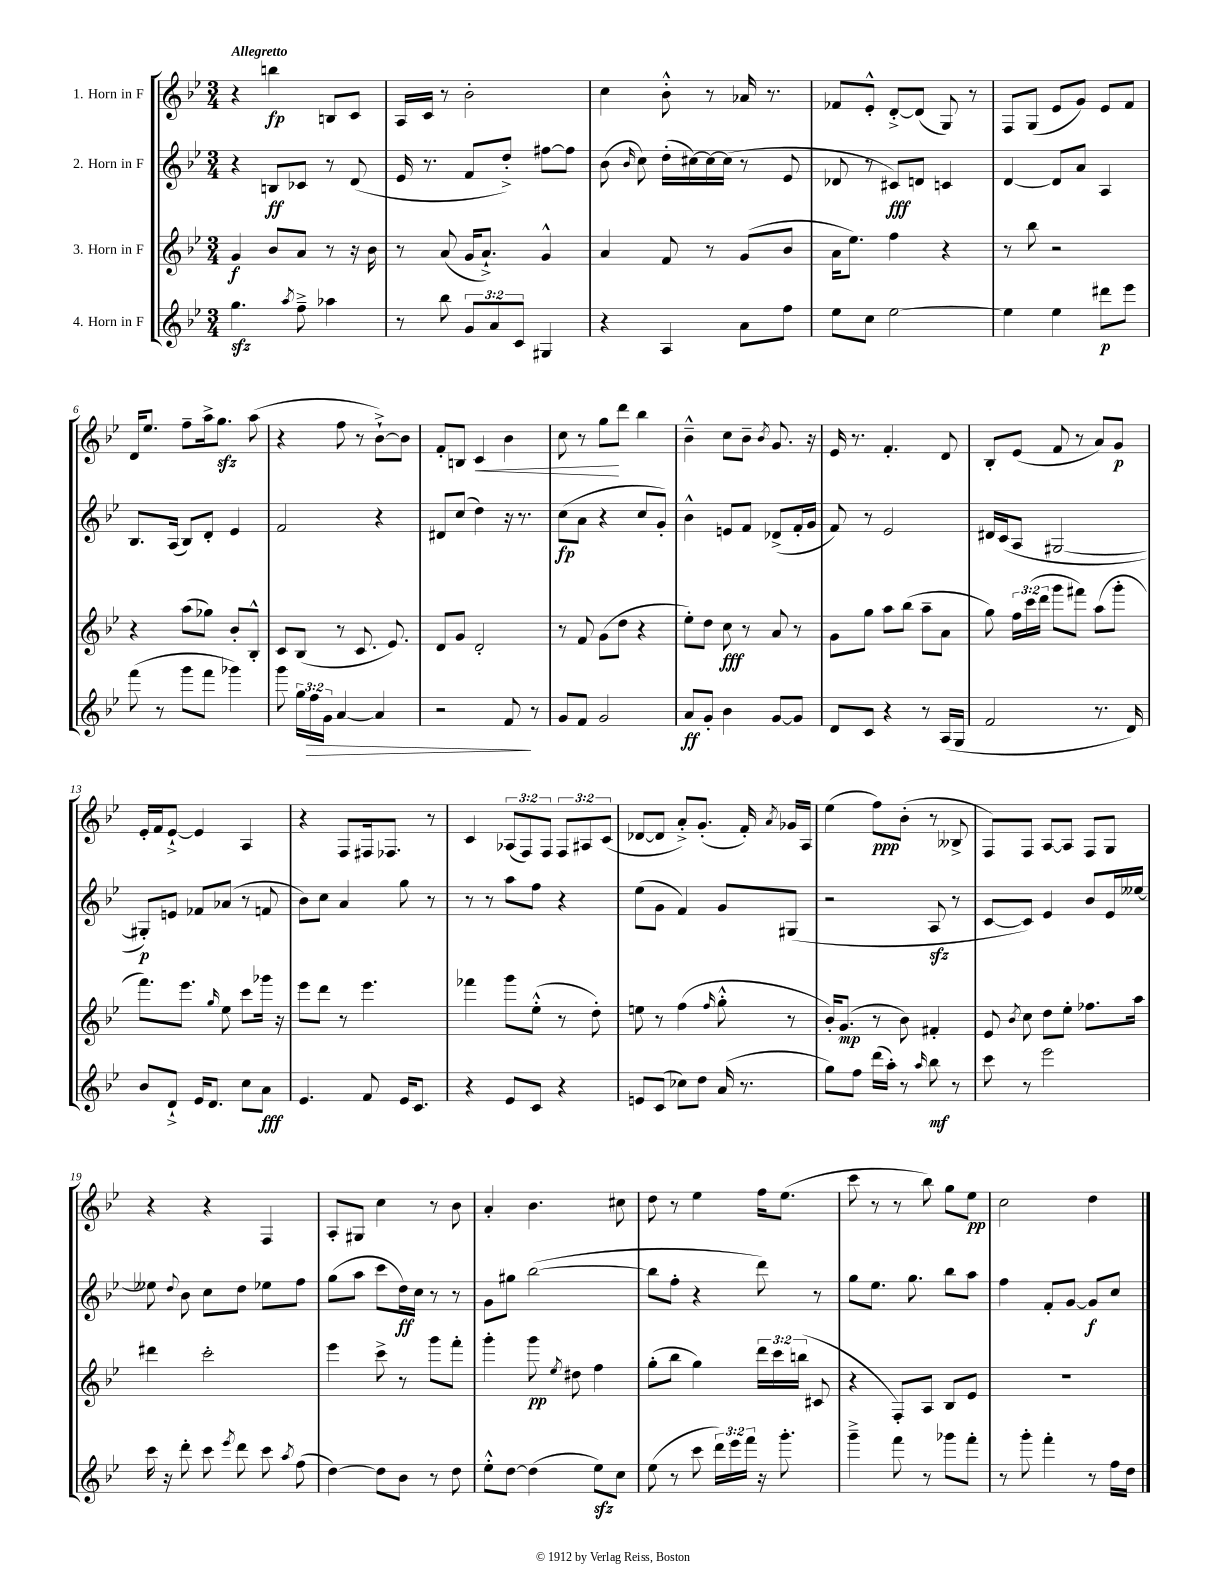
<<
\new StaffGroup <<
\new Staff = "s0" \with { instrumentName = "1. Horn in F" } {
    \clef treble \key bes \major \numericTimeSignature \time 3/4 \override Staff.TupletNumber.text = #tuplet-number::calc-fraction-text \tempo "Allegretto"
    \autoBeamOff r4 b''4\fp b8[ c'8] |
    a16[ c'16] r8 bes'2-. |
    c''4 bes'8-.-^ r8 aes'16 r8. |
    fes'8[ ees'8]-.-^ d'8[~-.-> d'8]( g8) r8 |
    f8[ g8]( ees'8[ g'8]) ees'8[ f'8] |
    d'16[ ees''8.] f''8[-- a''16-> g''8.]\sfz a''8( |
    r4 f''8 r8 bes'8[~-!->) bes'8] |
    f'8[-. b8] c'4\< bes'4 |
    c''8 r8 g''8[\! d'''8] bes''4 |
    bes'4---^ c''8[ bes'8]-- \acciaccatura { bes'8 } g'8. r16 |
    ees'16 r8. f'4.-. d'8 |
    bes8[-. ees'8]( f'8 r8 a'8[) g'8]\p |
    ees'16[-. f'16 ees'8]~-!-> ees'4 a4 |
    r4 f8[ fis16 fes8.] r8 |
    c'4 \tuplet 3/2 { aes8[( f8) f8] } \tuplet 3/2 { f8[ ais8 c'8]( } |
    des'8[~ des'8] a'8[-.->) g'8.]-.( f'16-.) \acciaccatura { a'8 } ges'16[ a16] |
    ees''4( f''8[\ppp) bes'8]-.( r8 beses8-> |
    f8[) f8] a8[~ a8] f8[ g8] |
    r4 r4 f4 |
    a8[-. gis8] c''4 r8 bes'8 |
    a'4-. bes'4. cis''8 |
    d''8 r8 ees''4 f''16[ ees''8.]( |
    c'''8 r8 r8 bes''8) g''8[ ees''8]\pp |
    c''2 d''4 \bar "|." |
}
\new Staff = "s1" \with { instrumentName = "2. Horn in F" } {
    \clef treble \key bes \major \numericTimeSignature \time 3/4
    \autoBeamOff r4 b8[\ff ces'8] r8 d'8( |
    ees'16 r8. f'8[ d''8]-.->) fis''8[~ fis''8] |
    bes'8( \grace { bes'16 } c''8) d''16[-.( cis''16~) cis''16~ cis''16]( r8 ees'8 |
    des'8 r8 cis'8[\fff) d'8] c'4 |
    d'4~ d'8[ a'8] a4 |
    bes8.[ a16]( bes8[) d'8]-. ees'4 |
    f'2 r4 |
    dis'8[ c''8]( d''4) r16 r8. |
    c''8[\fp( a'8] r4 c''8[ g'8]-.) |
    bes'4-^ e'8[ f'8] des'8[->( f'16-. g'16] |
    f'8) r8 ees'2 |
    dis'16[ c'16( a8] gis2~ |
    gis8[-.\p) e'8] fes'8[ aes'8]( r8 f'8 |
    bes'8[) c''8] a'4 g''8 r8 |
    r8 r8 a''8[ f''8] r4 |
    ees''8[( g'8] f'4) g'8[ gis8]( |
    r2 a8\sfz r8 |
    c'8[~ c'8]) ees'4 bes'8[ ees'16 eeses''16]~ |
    eeses''8 \appoggiatura { d''8 } bes'8 c''8[ d''8] ees''8[ f''8] |
    g''8[( a''8] c'''8[ d''16\ff) c''16] r8 r8 |
    g'8[ gis''8] bes''2~( |
    bes''8[ f''8]-. r4 d'''8) r8 |
    g''8[ ees''8.] g''8. bes''8[ a''8] |
    f''4 f'8[-. g'8]~ g'8[\f c''8] \bar "|." |
}
\new Staff = "s2" \with { instrumentName = "3. Horn in F" } {
    \clef treble \key bes \major \numericTimeSignature \time 3/4 \override Staff.TupletNumber.text = #tuplet-number::calc-fraction-text
    \autoBeamOff g'4\f bes'8[ a'8] r8 r16 bes'16 |
    r8 a'8( g'16[ a'8.]-!->) g'4-^ |
    a'4 f'8 r8 g'8[( bes'8] |
    a'16[ ees''8.]) f''4 r4 |
    r8 bes''8 r2 |
    r4 a''8[( ges''8]) bes'8[-. bes8]-.-^ |
    c'8[ bes8]( r8 c'8. ees'8.) |
    d'8[ g'8] d'2-. |
    r8 f'8 g'8[( d''8] r4 |
    ees''8[-.) d''8] c''8\fff r8 a'8 r8 |
    g'8[ g''8] a''8[ bes''8]( a''8[-- a'8] |
    g''8) \tuplet 3/2 { f''16[ c'''16( d'''16] } g'''8[ fis'''8]) a''8[( g'''8]-. |
    f'''8.[) ees'''8.] \grace { g''16 } ees''8 c'''8[ ges'''16] r16 |
    ees'''8[ d'''8] r8 ees'''4. |
    fes'''4 g'''8[ ees''8]-.-^( r8 d''8-.) |
    e''8 r8 f''4( \grace { f''16 } g''8-.-^ r8 |
    bes'16[-.) g'8.]\mp( r8 bes'8) fis'4-. |
    ees'8 \acciaccatura { bes'8 } c''8 d''8[ ees''8]-. fes''8.[ a''16] |
    dis'''4 c'''2-. |
    ees'''4 c'''8-> r8 g'''8[ f'''8]-. |
    g'''4-. g'''8\pp \acciaccatura { ees''8 } dis''8 f''4 |
    g''8[-.( bes''8] g''4) \tuplet 3/2 { d'''16[ c'''16 b''16]( } cis'8 |
    r4 f8[-.) a8] bes8[ ees'8] |
    R2. \bar "|." |
}
\new Staff = "s3" \with { instrumentName = "4. Horn in F" } {
    \clef treble \key bes \major \numericTimeSignature \time 3/4 \override Staff.TupletNumber.text = #tuplet-number::calc-fraction-text
    \autoBeamOff g''4.\sfz \acciaccatura { a''8 } f''8---> aes''4 |
    r8 bes''8 \tuplet 3/2 { g'8[ a'8 c'8] } gis4 |
    r4 a4 a'8[ f''8] |
    ees''8[ c''8] ees''2~ |
    ees''4 ees''4 dis'''8[\p ees'''8] |
    f'''8( r8 g'''8[ f'''8] ges'''4) |
    g'''8 \tuplet 3/2 { g''16[ f''16\> g'16] } a'4~ a'4 |
    r2 f'8\! r8 |
    g'8[ f'8] g'2 |
    a'8[\ff g'8]-. bes'4 g'8[~ g'8] |
    d'8[ c'8] r4 r8 a16[( g16] |
    f'2 r8. d'16) |
    bes'8[ d'8]-!-> ees'16[ d'8.] c''8[ a'8]\fff |
    ees'4. f'8 ees'16[ c'8.] |
    r4 ees'8[ c'8] r4 |
    e'8[ c'8]( ces''8[) d''8] a'16( r8. |
    g''8[) f''8] d'''16[( a''16]-.) r8 \grace { a''16 } bes''8\mf r8 |
    c'''8 r8 ees'''2 |
    c'''16 r16 d'''8-. c'''8 \acciaccatura { ees'''8 } d'''8 c'''8 \acciaccatura { a''8 } f''8( |
    d''4~) d''8[ bes'8] r8 d''8 |
    ees''8[-.-^ d''8]~ d''4( ees''8[\sfz) c''8] |
    ees''8( r8 c'''8 \tuplet 3/2 { d'''16[) ees'''16 f'''16] } r16 g'''8.-. |
    g'''4---> f'''8 r8 ges'''8[ f'''8]-. |
    r8 g'''8-. f'''4-. r8 f''16[ d''16] \bar "|." |
}
>>
>>
